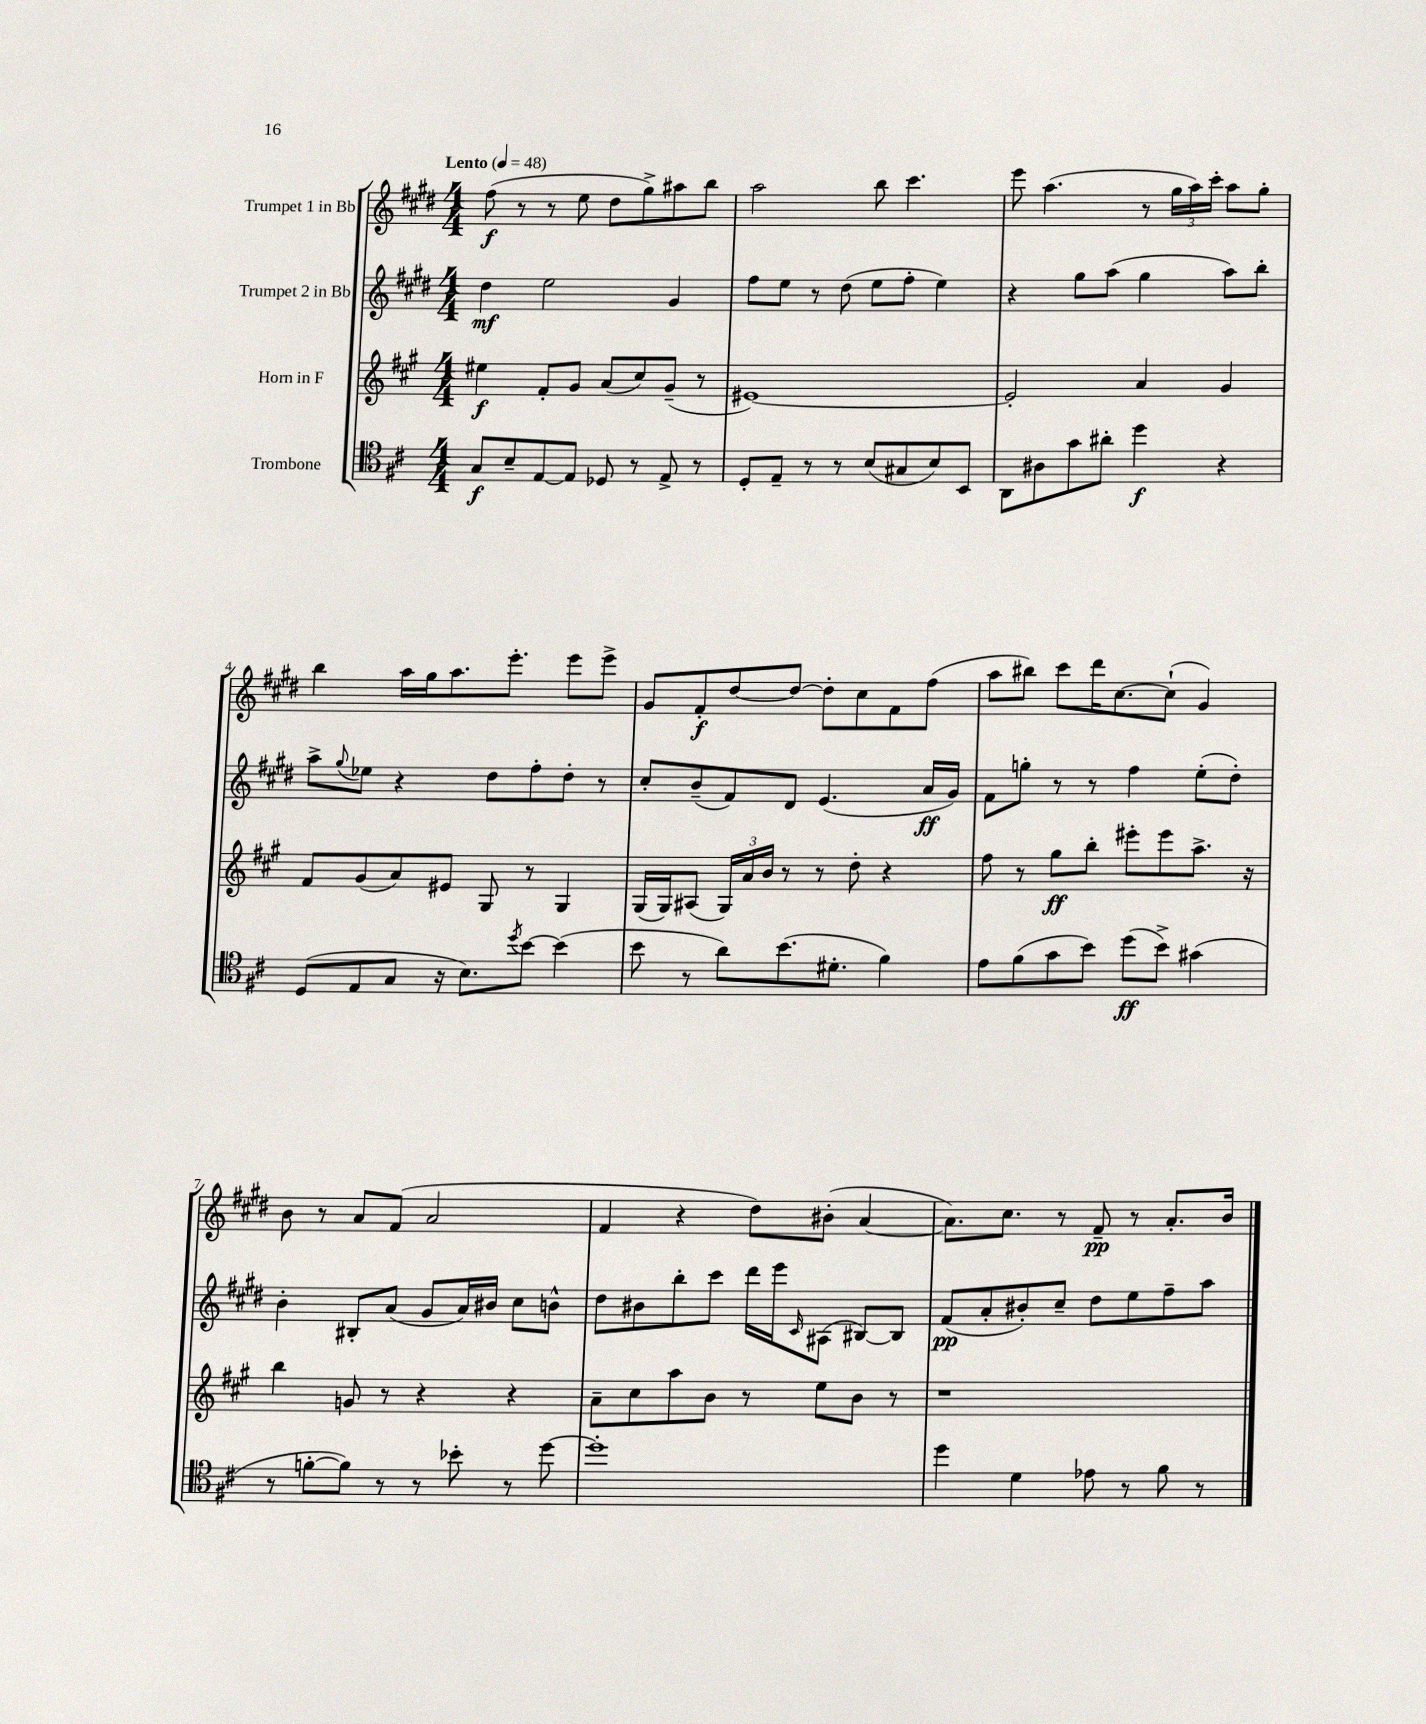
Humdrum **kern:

**kern	**kern	**kern	**kern
*staff4	*staff3	*staff2	*staff1
*clefC4	*clefG2	*clefG2	*clefG2
*k[f#c#]	*k[f#c#g#]	*k[f#c#g#d#]	*k[f#c#g#d#]
*M4/4	*M4/4	*M4/4	*M4/4
*MM48	*MM48	*MM48	*MM48
8G	4ee#	4dd#	(8ff#
8B~	.	.	8r
[8E	8f#'	2ee	8r
8E]	8g#	.	8ee
8D-	(8a	.	8dd#
8r	8cc#)	.	8gg#^)
8E^	(8g#~	4g#	8aa#
8r	8r	.	8bb
=	=	=	=
8D'	[1e#)	8ff#	2aa
8E~	.	8ee	.
8r	.	8r	.
8r	.	(8dd#	.
(8B	.	8ee	8bb
8G#	.	8ff#'	4.ccc#
8B)	.	4ee)	.
8BB	.	.	.
=	=	=	=
8AA	2e#']	4r	8eee
8A#	.	.	(4.aa
8g	.	8gg#	.
8a#'	.	(8aa	.
4dd	4a	4gg#	8r
.	.	.	24gg#
.	.	.	24aa)
.	.	.	24ccc#'
4r	4g#	8aa)	8aa
.	.	8bb'	8gg#'
=	=	=	=
(8D	8f#	8aa^	4bb
.	.	8qqgg#	.
8E	(8g#	8ee-	.
8G	8a)	4r	16aa
.	.	.	16gg#
16r	8e#	.	8.aa
8.B)	.	.	.
.	8G#	8dd#	.
.	.	.	8.eee'
8qdd	.	.	.
[8b	8r	8ff#'	.
(4b]	4G#	8dd#'	8eee
.	.	8r	8eee^
=	=	=	=
8b	(16G#	8cc#'	8g#
.	16G#)	.	.
8r	(8A#	(8b~	8f#'
8a)	24G#)	8f#)	[8dd#
.	24a	.	.
.	24b	.	.
(8.b	8r	8d#	8dd#_
.	8r	(4.e	8dd#']
8.d#'	.	.	.
.	8dd'	.	8cc#
4f#)	4r	.	8f#
.	.	16a	(8ff#
.	.	16g#)	.
=	=	=	=
8e	8ff#	8f#	8aa
(8f#	8r	8gg'	8bb#)
8g	8gg#	8r	8ccc#
8b)	8bb'	8r	16ddd#
.	.	.	[8.cc#
(8dd	8eee#'	4ff#	.
8b^)	8eee#	.	(8cc#`]
(4g#	8.aa^	(8ee'	4g#)
.	.	8dd#')	.
.	16r	.	.
=	=	=	=
8r	4bb	4b'	8b
[8f'	.	.	8r
8f])	8g	8B#'	8a
8r	8r	(8a	(8f#
8r	4r	8g#	2a
8b-'	.	16a)	.
.	.	16b#	.
8r	4r	8cc#	.
[8dd	.	8b^^	.
=	=	=	=
1dd']	8a~	8dd#	4f#
.	8cc#	8b#	.
.	8aa	8bb'	4r
.	8b	8ccc#	.
.	8r	16ddd#	8dd#)
.	.	16eee	.
.	.	16qqc#	.
.	8ee	(8A#	(8b#'
.	8b	[8B#)	[4a
.	8r	8B#]	.
=	=	=	=
4dd	1r	(8f#	8.a])
.	.	8a'	.
.	.	.	8.cc#
4d	.	8b#')	.
.	.	8cc#~	8r
8e-	.	8dd#	8f#~
8r	.	8ee	8r
8f#	.	8ff#~	8.a'
8r	.	8aa	.
.	.	.	16b
==	==	==	==
*-	*-	*-	*-
